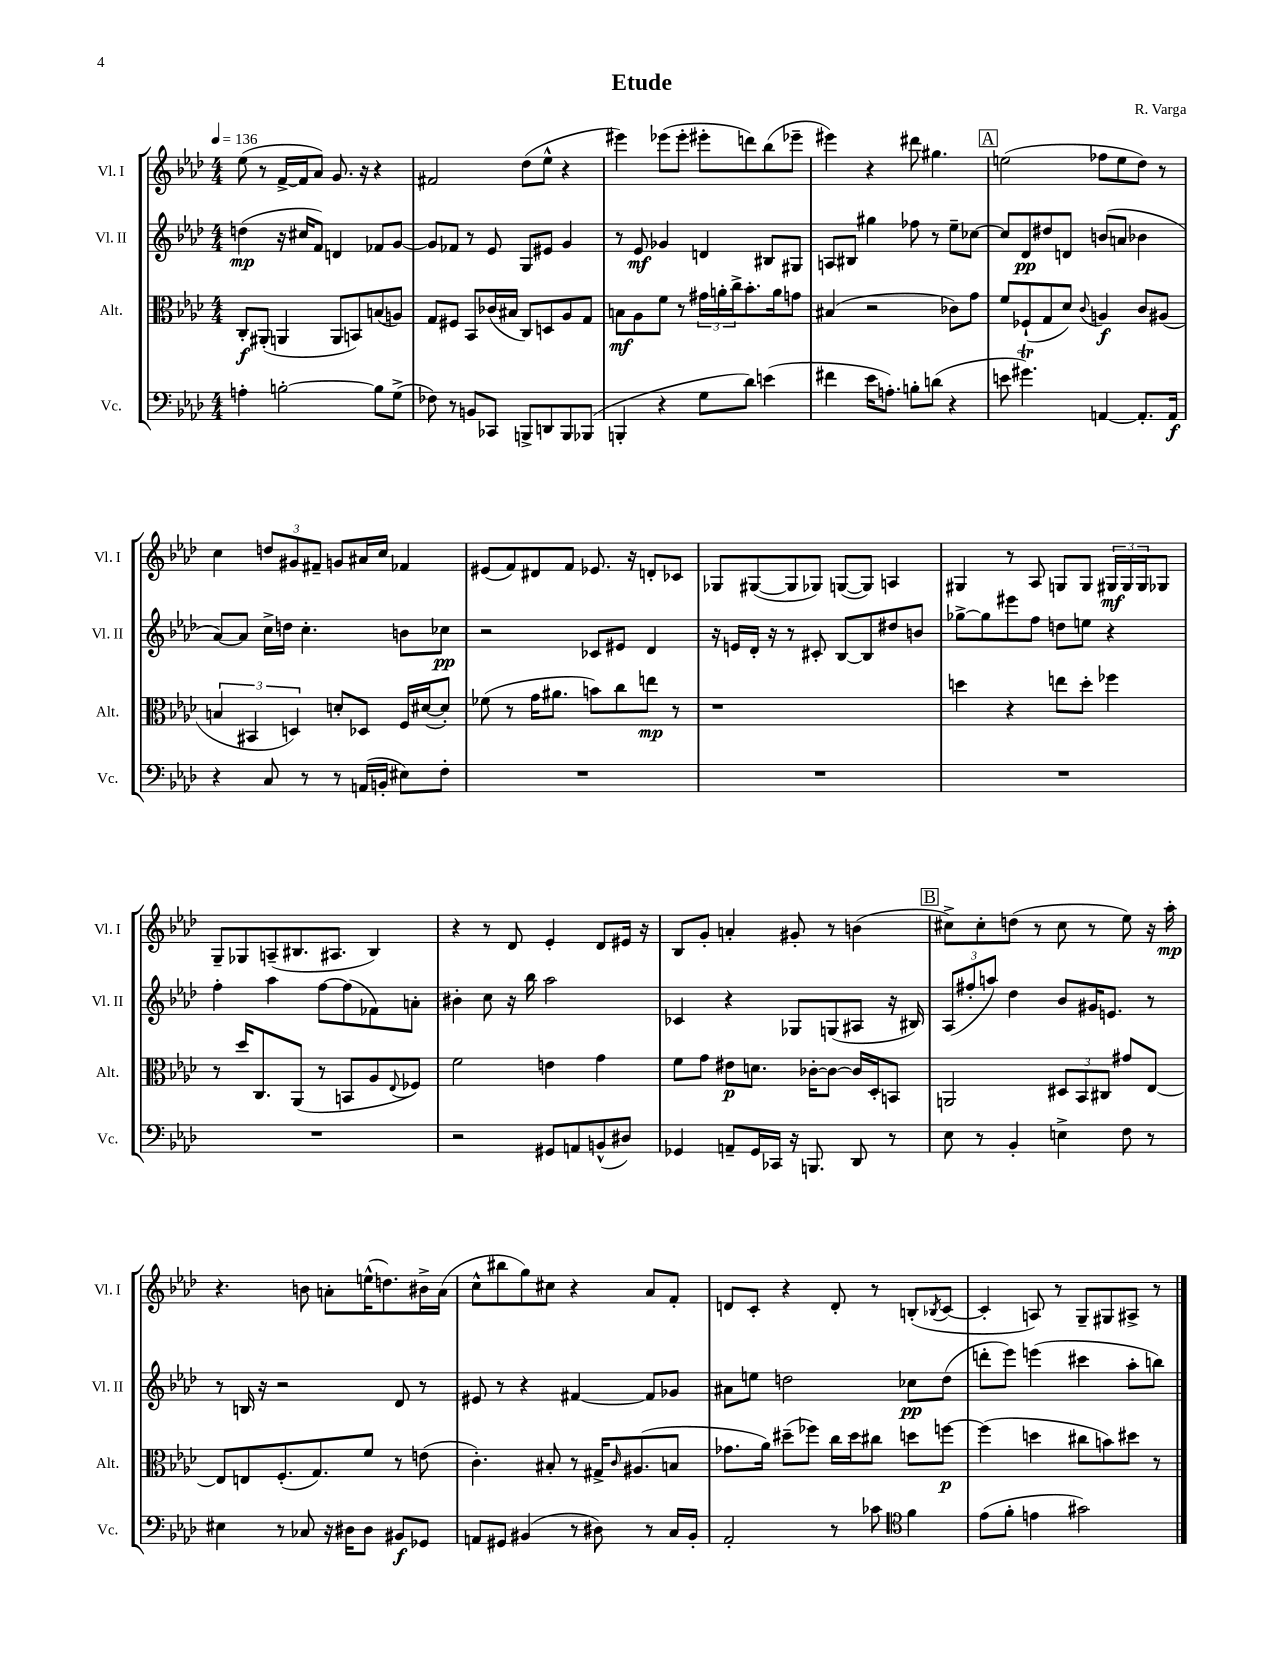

**kern	**dynam	**kern	**dynam	**kern	**dynam	**kern	**dynam
*part4	*part4	*part3	*part3	*part2	*part2	*part1	*part1
*staff4	*staff4	*staff3	*staff3	*staff2	*staff2	*staff1	*staff1
*I"Vc.	*	*I"Alt.	*	*I"Vl. II	*	*I"Vl. I	*
*I'Vc.	*	*I'Alt.	*	*I'Vl. II	*	*I'Vl. I	*
*clefF4	*	*clefC3	*	*clefG2	*	*clefG2	*
*k[b-e-a-d-]	*	*k[b-e-a-d-]	*	*k[b-e-a-d-]	*	*k[b-e-a-d-]	*
*M4/4	*	*M4/4	*	*M4/4	*	*M4/4	*
*MM136	*	*MM136	*	*MM136	*	*MM136	*
=1	=1	=1	=1	=1	=1	=1	=1
4An'\	.	8C'/L	f	(4ddn\	mp	(8ee-\	.
.	.	(8AA#X'/J	.	.	.	8r	.
[2Bn'\	.	4AAn/	.	16r	.	[16f^/LL	.
.	.	.	.	16cc#X/KL	.	16f/J]	.
.	.	.	.	8f/J)	.	8a-/J)	.
.	.	8AA/L	.	4dn/	.	8.g/	.
.	.	8BBn/)	.	.	.	.	.
.	.	.	.	.	.	16r	.
8B\L]	.	(8Bn/	.	8f-X/L	.	4r	.
(8G^\J	.	8An/J)	.	[8g/J	.	.	.
=2	=2	=2	=2	=2	=2	=2	=2
8F-X\)	.	8G/L	.	8g/L]	.	2f#X/	.
8r	.	8F#X/J	.	8f-X/J	.	.	.
8BBn/L	.	8BB-/L	.	8r	.	.	.
8CC-X/J	.	(16c-X/L	.	8e-/	.	.	.
.	.	16B#X/JJ	.	.	.	.	.
8BBBn^/L	.	8C/L)	.	8G/L	.	(8dd-\L	.
8DDn/	.	8Dn/	.	8e#X/J	.	8ee-^^\J	.
8BBB/	.	8A-/	.	4g/	.	4r	.
(8BBB-X/J	.	8G/J	.	.	.	.	.
=3	=3	=3	=3	=3	=3	=3	=3
4BBBn'/	.	8Bn\L	mf	8r	.	4eee#X\)	.
.	.	8A-\	.	8e-/	mf	.	.
4r	.	8f\J	.	4g-X/	.	(8eee-X\L	.
.	.	8r	.	.	.	8eee-'\J	.
8G\L	.	24g#X\LL	.	4dn/	.	8eee#X'\L	.
.	.	24an'\	.	.	.	.	.
.	.	24cc^\J	.	.	.	.	.
8d-\J)	.	8.b-'\	.	.	.	8dddn\)	.
(4en\	.	.	.	8B#X/L	.	(8bb-\	.
.	.	16a\k	.	.	.	.	.
.	.	8gn\J	.	8G#X/J	.	8eee-X~\J	.
=4	=4	=4	=4	=4	=4	=4	=4
4f#X\	.	(4B#X/	.	8An/L	.	4eee#X\)	.
.	.	.	.	8B#X/J	.	.	.
16e-\KL	.	2r	.	4gg#X\	.	4r	.
8.An'\J)	.	.	.	.	.	.	.
8Bn'\L	.	.	.	8ff-X\	.	8ddd#X\	.
(8dn\J	.	.	.	8r	.	4.gg#X\	.
4r	.	8c-X\L)	.	8ee-~\L	.	.	.
.	.	8g\J	.	[8cc-X\J	.	.	.
!!LO:REH:place=s1:t=A
=5	=5	=5	=5	=5	=5	=5	=5
8en\	.	8f/L	.	8cc-/L]	.	(2een\	.
4.g#Xt\)	.	(8F-X`/	.	8d-/	pp	.	.
.	.	8G/	.	8dd#X/	.	.	.
.	.	8d-/J)	.	8dn/J	.	.	.
.	.	8qqc/	.	.	.	.	.
[4AAn/	.	4An/	f	(8bn/L	.	8ff-X\L	.
.	.	.	.	8an/J	.	8ee\	.
8.AA'/L]	.	8c/L	.	4b-X\	.	8dd-\J)	.
.	.	(8A#X/J	.	.	.	8r	.
16AA/Jk	f	.	.	.	.	.	.
!!LO:LB:g=z
=6	=6	=6	=6	=6	=6	=6	=6
4r	.	6Bn/	.	[8a-/L)	.	4cc\	.
.	.	.	.	8a-/J]	.	.	.
.	.	6BB#X/	.	.	.	.	.
8C/	.	.	.	16cc^\LL	.	12ddn/L	.
.	.	.	.	16ddn\JJ	.	.	.
.	.	6Dn/)	.	.	.	12g#X/	.
8r	.	.	.	4.cc'\	.	.	.
.	.	.	.	.	.	12f#X~/J	.
8r	.	8dn'/L	.	.	.	8gn/L	.
(16AAn/LL	.	8D-X/J	.	.	.	16a#X/L	.
16BBn'/JJ	.	.	.	.	.	16cc/JJ	.
8E#X\L)	.	16F/LL	.	8bn\L	.	4f-X/	.
.	.	([16d#X/J	.	.	.	.	.
8F'\J	.	8d#'/J])	.	8cc-X\J	pp	.	.
=7	=7	=7	=7	=7	=7	=7	=7
1r	.	(8f-X\	.	2r	.	(8e#X/L	.
.	.	8r	.	.	.	8f/)	.
.	.	16g\KL	.	.	.	8d#X/	.
.	.	8.a#X\J	.	.	.	.	.
.	.	.	.	.	.	8f/J	.
.	.	8bn\L)	.	8c-X/L	.	8.e-X/	.
.	.	8cc\	.	8e#X/J	.	.	.
.	.	.	.	.	.	16r	.
.	.	8een\J	mp	4d-/	.	8dn'/L	.
.	.	8r	.	.	.	8c-X/J	.
=8	=8	=8	=8	=8	=8	=8	=8
1r	.	1r	.	16r	.	8G-X/L	.
.	.	.	.	16en/LL	.	.	.
.	.	.	.	16d-'/JJ	.	([8G#X/	.
.	.	.	.	16r	.	.	.
.	.	.	.	8r	.	8G#/]	.
.	.	.	.	8c#X'/	.	8G-X/J)	.
.	.	.	.	[8B-/L	.	([8Gn/L	.
.	.	.	.	8B-/]	.	8G/J])	.
.	.	.	.	8dd#X/	.	4An/	.
.	.	.	.	8bn/J	.	.	.
=9	=9	=9	=9	=9	=9	=9	=9
1r	.	4ddn\	.	[8gg-X^\L	.	4G#X/	.
.	.	.	.	8gg-\]	.	.	.
.	.	4r	.	8eee#X\	.	8r	.
.	.	.	.	8ff\J	.	8A-/	.
.	.	8een\L	.	8ddn\L	.	8Gn/L	.
.	.	8dd'\J	.	8een\J	.	8G/J	.
.	.	4ff-X\	.	4r	.	24G#X/LL	mf
.	.	.	.	.	.	24G#/	.
.	.	.	.	.	.	24G#/J	.
.	.	.	.	.	.	8G-X/J	.
!!LO:LB:g=z
=10	=10	=10	=10	=10	=10	=10	=10
1r	.	8r	.	4ff'\	.	8G~/L	.
.	.	16dd-/KL	.	.	.	8G-X/	.
.	.	8.C/	.	.	.	.	.
.	.	.	.	4aa-\	.	(8An~/	.
.	.	(8AA-/J	.	.	.	8.B#X/	.
.	.	8r	.	[8ff\L	.	.	.
.	.	.	.	.	.	8.A#X/J	.
.	.	8BBn/L	.	(8ff\]	.	.	.
.	.	8A-/	.	8f-X\)	.	4B#/)	.
.	.	8qqE-/	.	.	.	.	.
.	.	8F-X/J)	.	8an'\J	.	.	.
=11	=11	=11	=11	=11	=11	=11	=11
2r	.	2f\	.	4b#X'\	.	4r	.
.	.	.	.	8cc\	.	8r	.
.	.	.	.	16r	.	8d-/	.
.	.	.	.	16bb-\	.	.	.
8GG#X/L	.	4en\	.	2aa-\	.	4e-'/	.
8AAn/	.	.	.	.	.	.	.
(8BBn^^/	.	4g\	.	.	.	8d-/L	.
8D#X/J)	.	.	.	.	.	16e#X/Jk	.
.	.	.	.	.	.	16r	.
=12	=12	=12	=12	=12	=12	=12	=12
4GG-X/	.	8f\L	.	4c-X/	.	8B-/L	.
.	.	8g\J	.	.	.	8g'/J	.
8AAn~/L	.	8e#X\L	p	4r	.	4an'/	.
16GG-/L	.	8.dn\J	.	.	.	.	.
16CC-X/JJ	.	.	.	.	.	.	.
16r	.	.	.	8G-X/L	.	8g#X'/	.
8.BBBn/	.	[16c-X'\KL	.	.	.	.	.
.	.	8c-\J_	.	(8Gn/	.	8r	.
8DD-/	.	16c-/LL]	.	8A#X/J	.	(4bn\	.
.	.	16D-'/J	.	.	.	.	.
8r	.	8BBn/J	.	16r	.	.	.
.	.	.	.	16B#X/)	.	.	.
!!LO:REH:place=s1:t=B
=13	=13	=13	=13	=13	=13	=13	=13
8E-\	.	2AAn/	.	(12A-/L	.	8cc#X^\L)	.
.	.	.	.	12ff#X'/	.	.	.
8r	.	.	.	.	.	8cc#'\	.
.	.	.	.	12aan/J)	.	.	.
4BB-'/	.	.	.	4dd-\	.	(8ddn\J	.
.	.	.	.	.	.	8r	.
4En^\	.	12D#X/L	.	8b-/L	.	8cc#\	.
.	.	12BB-/	.	.	.	.	.
.	.	.	.	16g#X/K	.	8r	.
.	.	12C#X/J	.	.	.	.	.
.	.	.	.	8.en/J	.	.	.
8F\	.	8g#X/L	.	.	.	8ee-\)	.
8r	.	[8E-/J	.	8r	.	16r	.
.	.	.	.	.	.	16aa-'\	mp
!!LO:LB:g=z
=14	=14	=14	=14	=14	=14	=14	=14
4E#X\	.	8E-/L]	.	8r	.	4.r	.
.	.	8En/	.	16Bn/	.	.	.
.	.	.	.	16r	.	.	.
8r	.	(8.F'/	.	2r	.	.	.
8C-X/	.	.	.	.	.	8bn\	.
.	.	8.G/)	.	.	.	.	.
16r	.	.	.	.	.	8an'\L	.
16D#X\KL	.	.	.	.	.	.	.
8D#\J	.	8f/J	.	.	.	(16een^^\K	.
.	.	.	.	.	.	8.ddn\)	.
8BB#X/L	f	8r	.	8d-/	.	.	.
8GG-X/J	.	(8en\	.	8r	.	16b#X^\L	.
.	.	.	.	.	.	(16a\JJ	.
=15	=15	=15	=15	=15	=15	=15	=15
8AAn/L	.	4.c'\)	.	8e#X/	.	8cc^^\L	.
8GG#X/J	.	.	.	8r	.	8bb#X\	.
(4BB#X/	.	.	.	4r	.	8gg\)	.
.	.	8B#X'/	.	.	.	8cc#X\J	.
8r	.	8r	.	[4f#X/	.	4r	.
8D#X\)	.	16G#X^/KL	.	.	.	.	.
.	.	16qqc/	.	.	.	.	.
.	.	(8.A#X/	.	.	.	.	.
8r	.	.	.	8f#/L]	.	8a-/L	.
16C/LL	.	8Bn/J	.	8g-X/J	.	8f'/J	.
16BB#'/JJ	.	.	.	.	.	.	.
=16	=16	=16	=16	=16	=16	=16	=16
2AA-'/	.	8.g-X\L	.	8a#X\L	.	8dn/L	.
.	.	.	.	8een\J	.	8c'/J	.
.	.	16a-\Jk)	.	.	.	.	.
.	.	(8dd#X~\L	.	2ddn\	.	4r	.
.	.	8ff-X\J)	.	.	.	.	.
8r	.	16cc\LL	.	.	.	8d'/	.
.	.	16dd#\J	.	.	.	.	.
8c-X\	.	8cc#X\J	.	.	.	8r	.
*clefC4	*	*	*	*	*	*	*
4f\	.	8ddn\L	.	8cc-X\L	pp	(8Bn'/L	.
.	.	.	.	.	.	8qB-X/	.
.	.	[8ffn\J	p	(8dd\J	.	[8c/J	.
=17	=17	=17	=17	=17	=17	=17	=17
(8e-\L	.	(4ff\]	.	8dddn'\L	.	4c'/]	.
8f'\J	.	.	.	8eee-\J)	.	.	.
4en\	.	4ddn\	.	(4eeen\	.	8An/)	.
.	.	.	.	.	.	8r	.
2g#X\)	.	8cc#X\L	.	4ccc#X\	.	8G~/L	.
.	.	8bn\)	.	.	.	8G#X/	.
.	.	8dd#X\J	.	8aa-'\L	.	8A#X^/J	.
.	.	8r	.	8bbn\J)	.	8r	.
==	==	==	==	==	==	==	==
*-	*-	*-	*-	*-	*-	*-	*-
